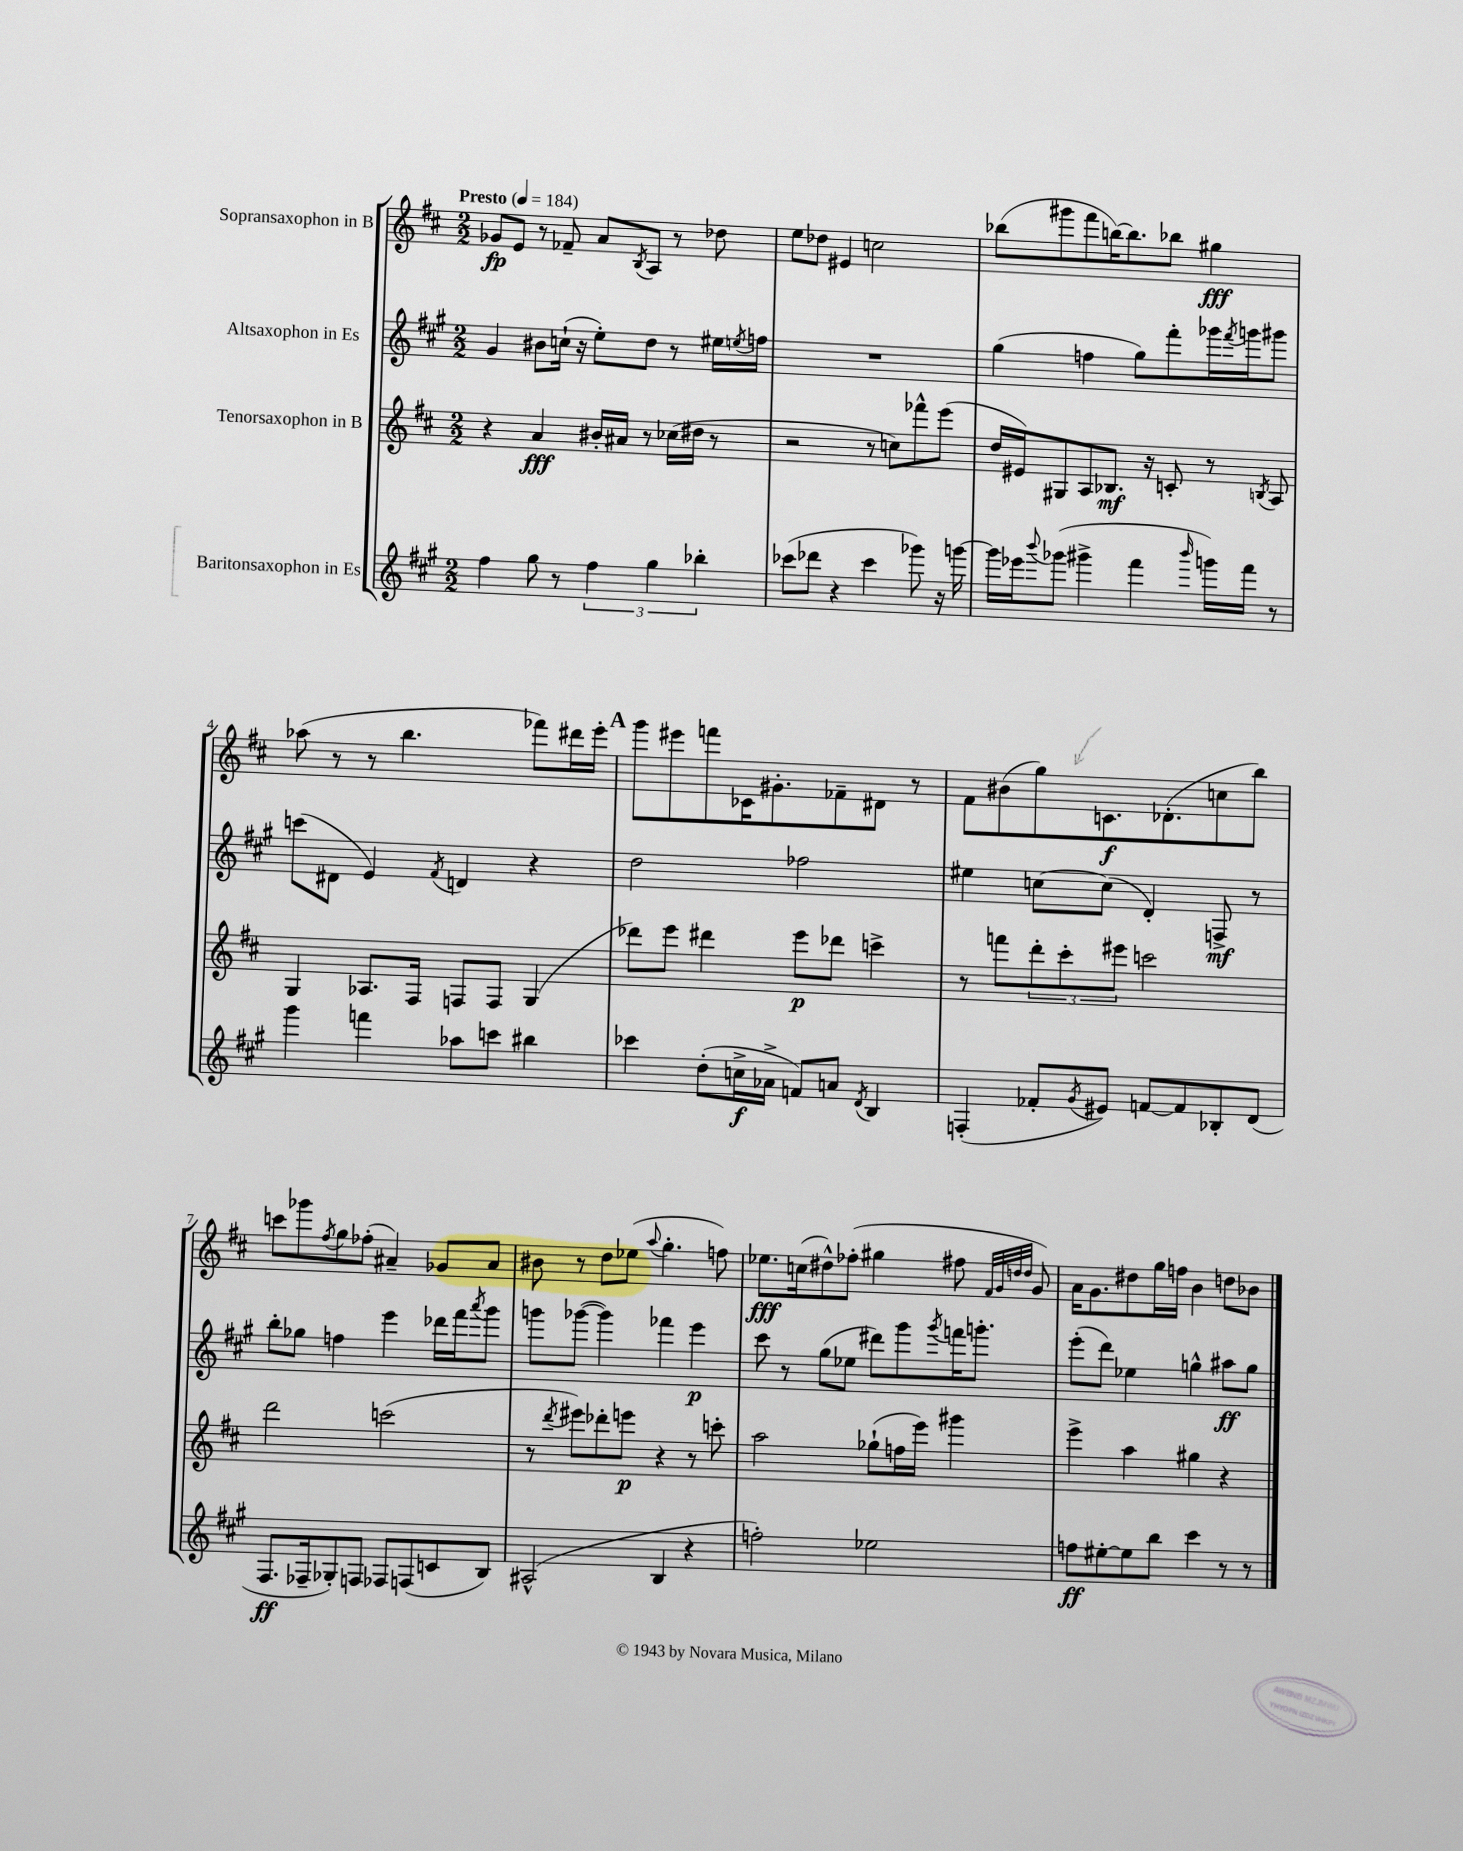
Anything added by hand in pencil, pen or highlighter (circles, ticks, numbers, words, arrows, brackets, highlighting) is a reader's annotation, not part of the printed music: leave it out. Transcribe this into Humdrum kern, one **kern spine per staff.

**kern	**kern	**kern	**kern
*staff4	*staff3	*staff2	*staff1
*clefG2	*clefG2	*clefG2	*clefG2
*k[f#c#g#]	*k[f#c#]	*k[f#c#g#]	*k[f#c#]
*M2/2	*M2/2	*M2/2	*M2/2
*MM184	*MM184	*MM184	*MM184
4ff#	4r	4g#	8g-
.	.	.	8e
8gg#	4a	8b#	8r
8r	.	(16cc`	8f-~
.	.	16r	.
6ff#	16b#'	8ee')	8a
.	16a#	.	.
.	.	.	8qB
.	8r	8dd	8A
6gg#	.	.	.
.	(16cc-	8r	8r
.	16dd#	.	.
6bb-'	.	.	.
.	8r	16ee#	8dd-
.	.	8qee	.
.	.	16ff	.
=	=	=	=
(8ccc-	2r	1r	8ee
8ddd-	.	.	8dd-
4r	.	.	4e#
4ccc-	8r	.	2cc
.	8cc)	.	.
8ggg-)	8fff-^^	.	.
16r	(8eee	.	.
[16ggg	.	.	.
=	=	=	=
16ggg]	16dd	(4gg#	(8bb-
16eee-	16e#)	.	.
8qqbbb	.	.	.
(8ggg-	8G#	.	8ggg#
4ggg#^	8A	4ff	8fff#
.	8.B-	.	[16bb)
.	.	.	8.bb]
4fff#	.	8gg#)	.
.	16r	.	.
.	8c'	8fff#'	8bb-
16qqbbb	.	.	.
16ggg)	8r	16ggg-	4gg#
.	.	8qfff#	.
16fff#	.	16ggg	.
.	8qB	.	.
8r	8A	8ggg#	.
=	=	=	=
4ggg#	4G	(8ccc	(8aa-
.	.	8d#	8r
4fff	8.A-	4e)	8r
.	.	.	4.bb
.	16F#	.	.
.	.	8qf#	.
8aa-	8F	4d	.
8ccc	8F	.	.
4bb#	(4G	4r	8fff-)
.	.	.	16ddd#
.	.	.	16eee'
=	=	=	=
4ccc-	8ddd-)	2dd	8ggg
.	8eee	.	8eee#
(8dd'	4ddd#	.	8fff
16cc^	.	.	16c-
16a-^	.	.	8.g#'
8f)	8eee	2ff-	.
8a	8ddd-	.	8f-~
8qd	.	.	.
4B	4ccc^	.	8d#
.	.	.	8r
=	=	=	=
(4F'	8r	4ee#	8f#
.	8fff	.	(8b#
8f-'	12ddd'	[8cc	8gg)
.	12ccc#'	.	.
8qg#	.	.	.
8e#)	.	(8cc]	8.c
.	12eee#	.	.
[8f	2ccc	4d')	.
.	.	.	(8.d-'
8f]	.	.	.
8B-'	.	8F^	8cc
(8d	.	8r	8bb)
=	=	=	=
8.F#	2ddd	8bb'	8ccc
.	.	8gg-	8ggg-
16F-~	.	.	.
.	.	.	8qff#
8G-')	.	4ff	8gg
8F	.	.	(8ff-'
8F-	(2ccc	4eee	4a#~)
(8F	.	.	.
8c	.	16ddd-	8g-
.	.	16fff#	.
.	.	8qaaa	.
8B)	.	8ggg#	8a#
=	=	=	=
(2A#^^	8r	8ggg	8b#
.	8qddd	.	.
.	8eee#)	([8ggg-	8r
.	8ddd-'	4ggg-])	8dd
.	8eee	.	(8ee-
.	.	.	8qqaa
4B	4r	4fff-	4.gg'
4r	8r	4eee	.
.	8ccc'	.	8ff)
=	=	=	=
2ff')	2aa	8ccc#	8.ee-
.	.	8r	.
.	.	.	(16cc
.	.	(8gg#	8dd#^^)
.	.	8ee-	(8ff-'
2ee-	(8gg-`	8ddd#)	4gg#
.	16ff	8ggg#	.
.	16eee)	.	.
.	.	8qggg#	.
.	4ggg#	16fff	8ff#
.	.	8.ggg'	.
.	.	.	32qqf#
.	.	.	32qqg
.	.	.	32qqdd
.	.	.	32qqdd
.	.	.	8g)
=	=	=	=
8ff	4eee^	(8eee'	16a
.	.	.	8.g
[8ee#'	.	8ddd)	.
8ee#]	4aa	4ee-	8dd#
8bb	.	.	16gg
.	.	.	16ff
4ccc#	4gg#	4gg^^	4b
8r	4r	8aa#	8dd
8r	.	8gg	8b-
==	==	==	==
*-	*-	*-	*-
